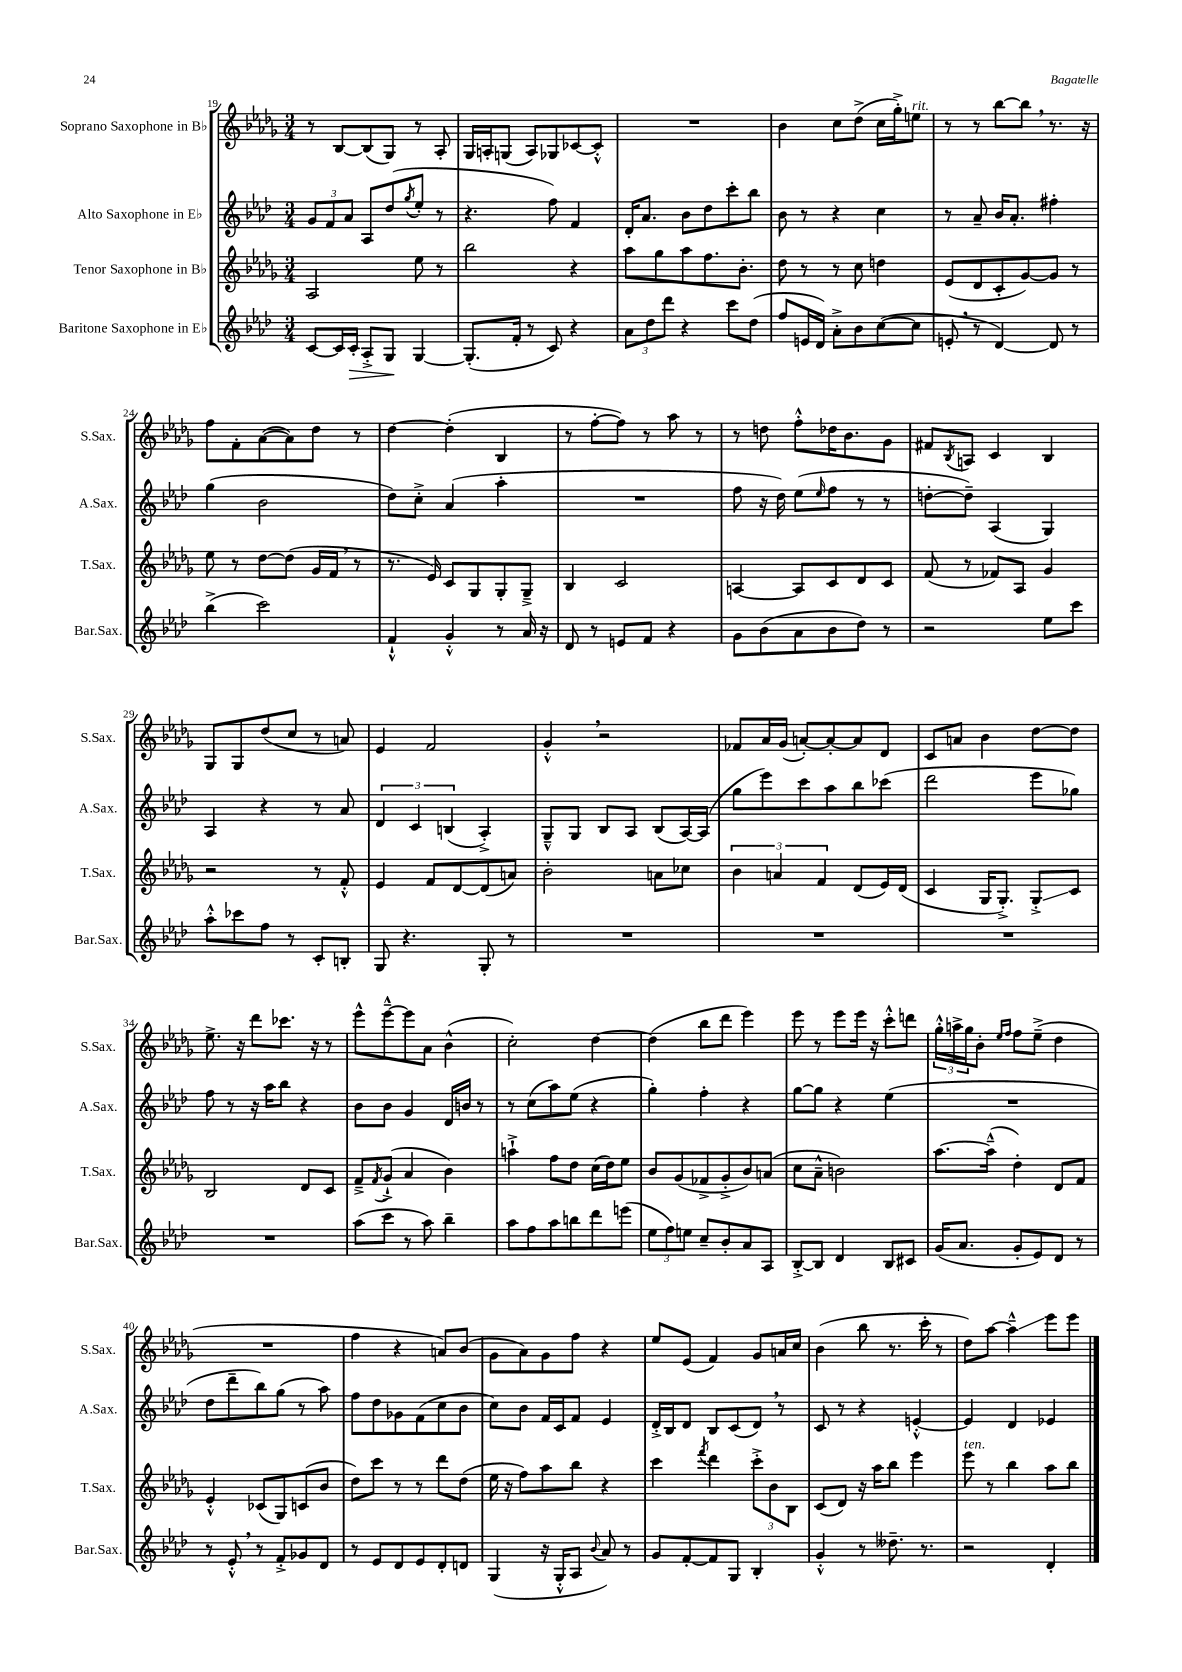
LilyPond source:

<<
\new StaffGroup <<
\new Staff = "s0" \with { instrumentName = "Soprano Saxophone in Bb" shortInstrumentName = "S.Sax." } {
    \clef treble \key des \major \numericTimeSignature \time 3/4
    r8 bes8~ bes8( ges8) r8 aes8-. |
    ges16 a16-. g8( a8) ges8 ces'8~ ces'8-.-^ |
    R2. |
    bes'4 c''8 des''8->( c''16 ges''16-.->) e''8^\markup { \italic "rit." } |
    r8 r8 bes''8~ bes''8 \breathe r8. r16 |
    f''8 f'8-. aes'8~( aes'8) des''8 r8 |
    des''4~ des''4-.( bes4 |
    r8 f''8~-. f''8) r8 aes''8 r8 |
    r8 d''8 f''8-.-^ des''16 bes'8. ges'8 |
    fis'8 \acciaccatura { bes8 } a8 c'4 bes4 |
    ges8 ges8 des''8( c''8 r8 a'8) |
    ees'4 f'2 |
    ges'4-.-^ \breathe r2 |
    fes'8 aes'16 ges'16( a'8~-.) a'8~-. a'8 des'8 |
    c'8 a'8 bes'4 des''8~ des''8 |
    ees''8.-> r16 des'''8 ces'''8. r16 r8 |
    ees'''8-^ ees'''8~---^ ees'''8 aes'8 bes'4-^( |
    c''2-.) des''4~ |
    des''4( bes''8 des'''8 ees'''4) |
    ees'''8 r8 ees'''8 ees'''16 r16 c'''8-.-^ d'''8 |
    \tuplet 3/2 { ges''16-.-^ a''16-> ges''16 } bes'8-. \grace { ees''16 f''16 } f''8 ees''8--->( des''4 |
    R2. |
    f''4 r4 a'8) bes'8( |
    ges'8 aes'8) ges'8 f''8 r4 |
    ees''8 ees'8( f'4) ges'8 a'16 c''16 |
    bes'4( bes''8 r8. c'''16-. r8 |
    des''8) aes''8~ aes''4---^\glissando ees'''8 ees'''8 \bar "|." |
}
\new Staff = "s1" \with { instrumentName = "Alto Saxophone in Eb" shortInstrumentName = "A.Sax." } {
    \clef treble \key aes \major \numericTimeSignature \time 3/4
    \tuplet 3/2 { g'8 f'8 aes'8 } aes8 des''8( \acciaccatura { g''8 } ees''8-. r8 |
    r4. f''8) f'4 |
    des'16-. aes'8. bes'8 des''8 c'''8-. bes''8 |
    bes'8 r8 r4 c''4 |
    r8 aes'8-- bes'16 aes'8.-. fis''4-. |
    g''4( bes'2 |
    des''8) c''8-.-> aes'4( aes''4-. |
    R2. |
    f''8 r16 des''16) ees''8( \grace { ees''16 } f''8 r8 r8 |
    d''8~-. d''8--) aes4( g4) |
    aes4 r4 r8 aes'8 |
    \tuplet 3/2 { des'4 c'4 b4( } aes4-.->) |
    g8---^ g8 bes8 aes8 bes8( aes16~) aes16( |
    g''8 ees'''8) c'''8 aes''8 bes''8 ces'''8( |
    des'''2 ees'''8 ges''8) |
    f''8 r8 r16 aes''16 bes''8 r4 |
    bes'8 bes'8 g'4 des'16 b'16 r8 |
    r8 c''8( aes''8) ees''8( r4 |
    g''4-.) f''4-. r4 |
    g''8~ g''8 r4 ees''4( |
    R2. |
    des''8 des'''8-- bes''8) g''8( r8 aes''8) |
    f''8 des''8 ges'8 f'8( c''8 bes'8 |
    c''8) bes'8 f'16 c'16 f'8 ees'4 |
    des'16-.-> bes16 des'8 bes8 c'8( des'8) \breathe r8 |
    c'8 r8 r4 e'4~-.-^ |
    e'4 des'4 ees'4 \bar "|." |
}
\new Staff = "s2" \with { instrumentName = "Tenor Saxophone in Bb" shortInstrumentName = "T.Sax." } {
    \clef treble \key des \major \numericTimeSignature \time 3/4
    aes2 ees''8 r8 |
    bes''2 r4 |
    aes''8 ges''8 aes''8 f''8. bes'8.-. |
    des''8 r8 r8 c''8 d''4 |
    ees'8( des'8 c'8-. ges'8~) ges'8 r8 |
    ees''8 r8 des''8~ des''8( ges'16 f'16 \breathe r8 |
    r8. ees'16) c'8 ges8 ges8-. ges8---> |
    bes4 c'2 |
    a4~ a8 c'8 des'8 c'8 |
    f'8( r8 fes'8) aes8 ges'4 |
    r2 r8 f'8-.-^ |
    ees'4 f'8 des'8~ des'8( a'8) |
    bes'2-. a'8 ces''8 |
    \tuplet 3/2 { bes'4 a'4 f'4 } des'8( ees'16) des'16( |
    c'4 ges16 ges8.-.->) ges8-.->\glissando c'8 |
    bes2 des'8 c'8 |
    f'8---> \acciaccatura { f'8 } ges'8-!->( aes'4 bes'4) |
    a''4-!-> f''8 des''8 c''16( des''16) ees''8 |
    bes'8 ges'8( fes'8-> ges'8-.-> bes'8) a'8( |
    c''8 aes'8---^ b'2) |
    aes''8.~ aes''16---^( des''4-.) des'8 f'8 |
    ees'4-.-^ ces'8( ges8) c'8( bes'8 |
    des''8) c'''8 r8 r8 des'''8 des''8( |
    ees''16 r16 f''8) aes''8 bes''8 r4 |
    c'''4 \acciaccatura { f'''8 } des'''4 \tuplet 3/2 { c'''8-.-> bes'8 bes8 } |
    c'8( des'8) r16 aes''16 bes''8 ees'''4 |
    ees'''8^\markup { \italic "ten." } r8 bes''4 aes''8 bes''8 \bar "|." |
}
\new Staff = "s3" \with { instrumentName = "Baritone Saxophone in Eb" shortInstrumentName = "Bar.Sax." } {
    \clef treble \key aes \major \numericTimeSignature \time 3/4
    c'8~ c'16 c'16-.\> aes8-.-> g8\! g4~ |
    g8.-.( f'16-. r8 c'8) r4 |
    \tuplet 3/2 { aes'8 des''8 des'''8 } r4 c'''8 des''8( |
    f''8 e'16 des'16) aes'8-.-> bes'8 c''8~( c''8 |
    e'8-. \breathe r8 des'4~) des'8 r8 |
    bes''4->( c'''2) |
    f'4-!-^ g'4-.-^ r8 aes'16 r16 |
    des'8 r8 e'8 f'8 r4 |
    g'8 bes'8( aes'8 bes'8 des''8) r8 |
    r2 ees''8 c'''8 |
    aes''8-.-^ ces'''8 f''8 r8 c'8-. b8-. |
    g8 r4. g8-. r8 |
    R2. |
    R2. |
    R2. |
    R2. |
    aes''8( c'''8 r8 aes''8) bes''4-- |
    aes''8 f''8 aes''8 b''8 des'''8 e'''8( |
    \tuplet 3/2 { ees''8 f''8) e''8 } c''8-- bes'8-. aes'8 aes8 |
    bes8~-.-> bes8 des'4 bes8 cis'8 |
    g'16( aes'8. g'8-. ees'8) des'8 r8 |
    r8 ees'8-.-^ \breathe r8 f'8-.-> ges'8 des'8 |
    r8 ees'8 des'8 ees'8 des'8-. d'8 |
    g4( r16 g16-.-^ aes8 \appoggiatura { bes'8 } aes'8) r8 |
    g'8 f'8~-. f'8 g8 bes4-. |
    g'4-.-^ r8 deses''8.-- r8. |
    r2 des'4-. \bar "|." |
}
>>
>>
\layout { \context { \Score currentBarNumber = #19 } }
